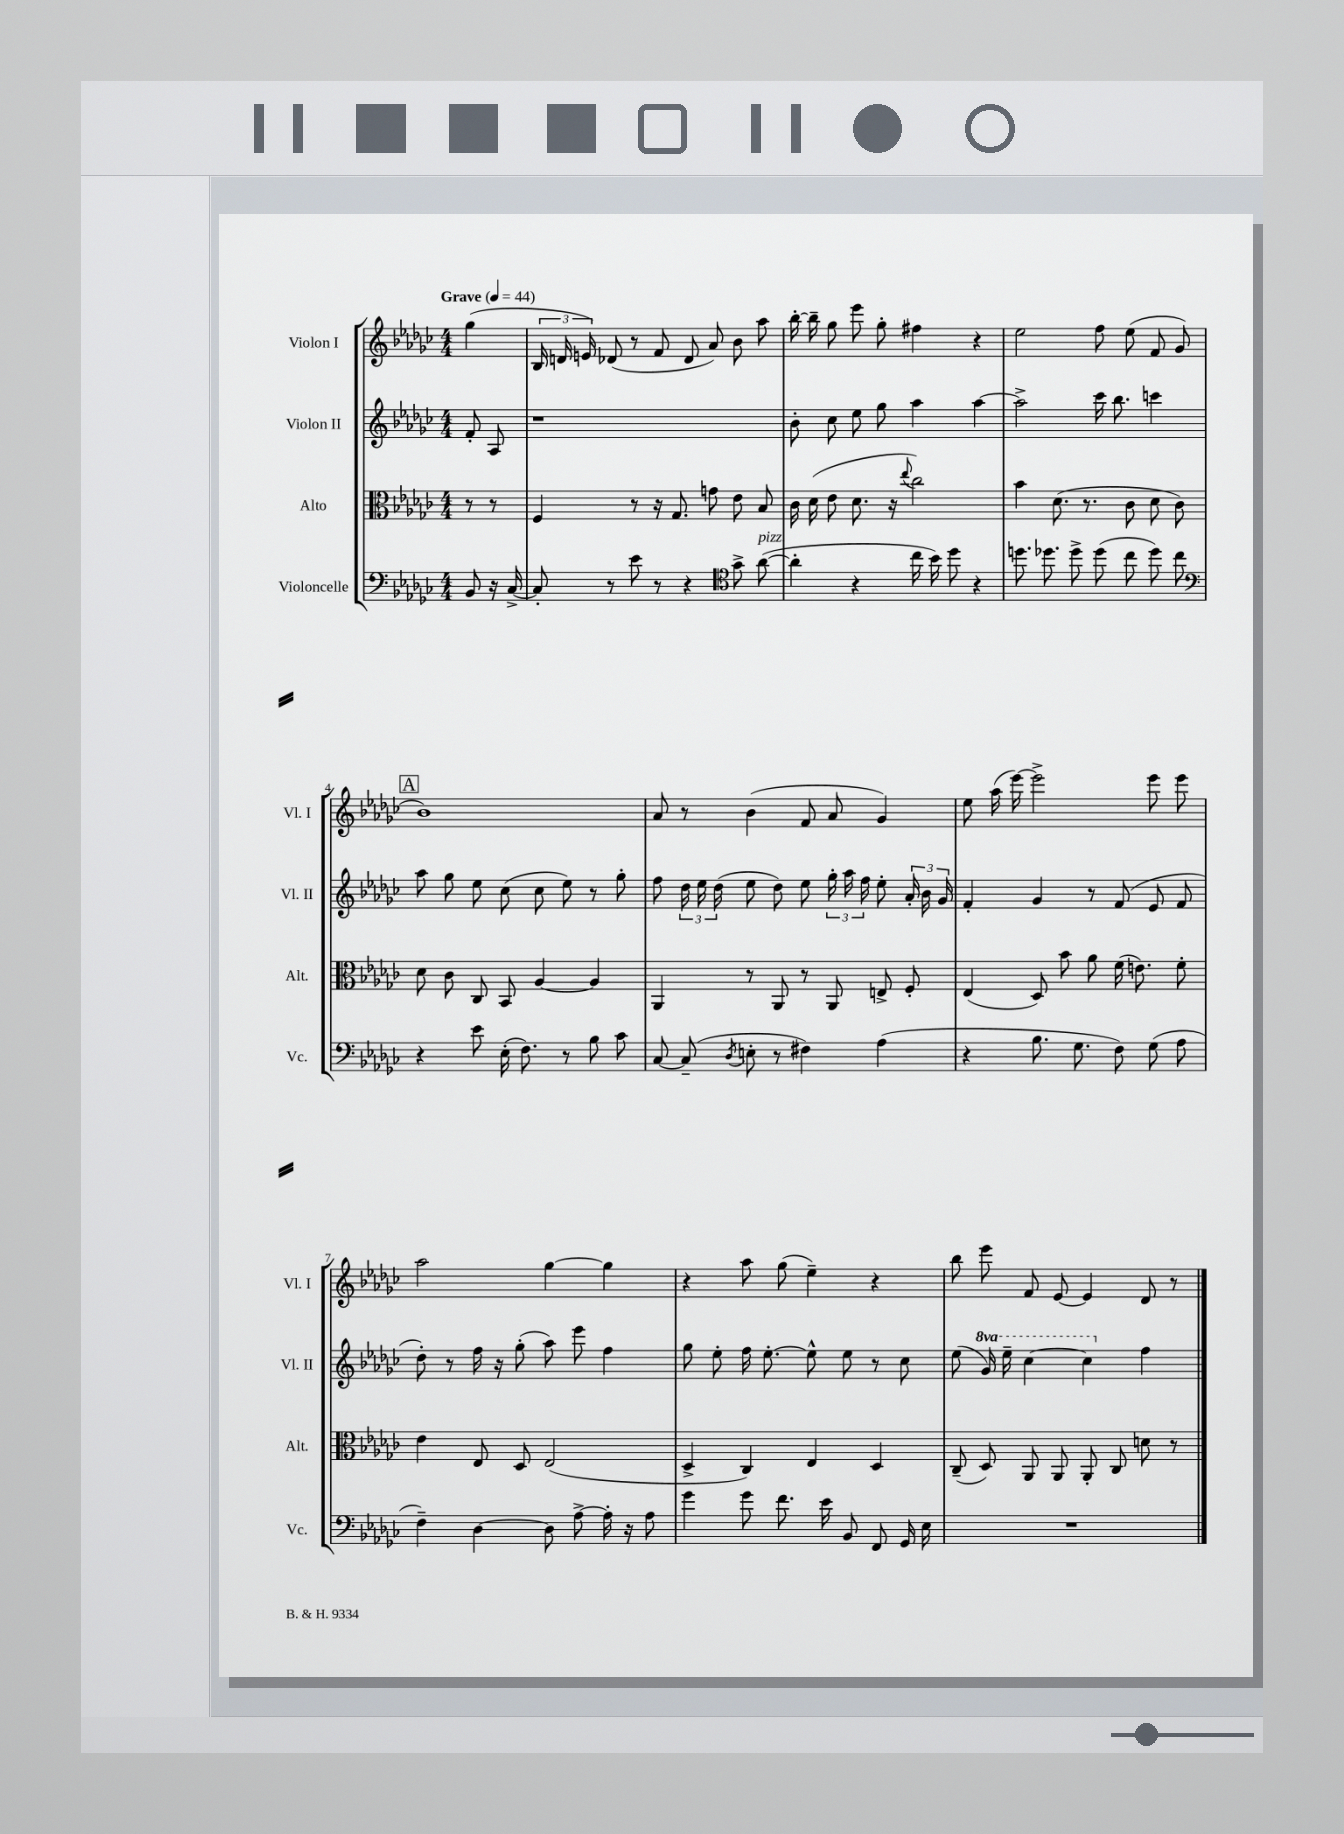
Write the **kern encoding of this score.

**kern	**kern	**kern	**kern
*staff4	*staff3	*staff2	*staff1
*clefF4	*clefC3	*clefG2	*clefG2
*k[b-e-a-d-g-c-]	*k[b-e-a-d-g-c-]	*k[b-e-a-d-g-c-]	*k[b-e-a-d-g-c-]
*M4/4	*M4/4	*M4/4	*M4/4
*MM44	*MM44	*MM44	*MM44
8BB-	8r	8f'	(4gg-
16r	8r	8A-	.
[16C-^	.	.	.
=	=	=	=
8C-']	4F	1r	24B-
.	.	.	24d
.	.	.	24e)
8r	.	.	(8d-
8e-	8r	.	8r
8r	16r	.	8f
.	8.G-	.	.
4r	.	.	8d-
.	8g	.	8a-)
*clefC4	*	*	*
8g-^	8e-	.	8b-
([8a-	8B-	.	8aa-
=	=	=	=
4a-']	16c-	8b-'	[16bb-'
.	(16d-	.	16bb-~]
.	8e-	8cc-	8gg-
4r	8.d-	8ee-	8eee-
.	.	8gg-	8gg-'
.	16r	.	.
.	8qqee-	.	.
16cc-	2cc-)	4aa-	4ff#
16b-)	.	.	.
8dd-	.	.	.
4r	.	[4aa-	4r
=	=	=	=
8.dd	4b-	2aa-^]	2ee-
8.dd-	.	.	.
.	(8.d-	.	.
8dd-^	.	.	.
.	8.r	.	.
(8dd-	.	16ccc-	8ff
.	.	8.bb-	.
8cc-	8c-	.	(8ee-
8dd-)	8d-	4ccc	8f
8cc-	8c-)	.	8g-
=	=	=	=
*clefF4	*	*	*
4r	8d-	8aa-	1b-)
.	8c-	8gg-	.
8e-	8C-	8ee-	.
(16E-'	8BB-	(8cc-	.
8.F)	.	.	.
.	[4A-	8cc-	.
8r	.	8ee-)	.
8B-	4A-]	8r	.
8c-	.	8gg-'	.
=	=	=	=
[8C-	4AA-	8ff	8a-
(8C-~]	.	24dd-	8r
.	.	24ee-	.
.	.	(24dd-	.
8qD-	.	.	.
8E'	8r	8ee-	(4b-
8r	8AA-	8dd-)	.
4F#)	8r	8ee-	8f
.	8AA-	24gg-'	8a-
.	.	24aa-	.
.	.	24ff	.
(4A-	8E^	8ee-'	4g-)
.	8F'	24a-'	.
.	.	24b-	.
.	.	24g-	.
=	=	=	=
4r	(4E-	4f'	8ee-
.	.	.	(16aa-
.	.	.	[16eee-)
8.B-	8D-)	4g-	2eee-^]
.	8b-	.	.
8.G-	.	.	.
.	8a-	8r	.
8F)	(16f	(8f	.
.	8.e)	.	.
(8G-	.	8e-	8eee-
8A-	8f'	8f	8eee-
=	=	=	=
4F~)	4e-	8dd-')	2aa-
.	.	8r	.
[4D-	8E-	16ff	.
.	.	16r	.
.	8D-	(8gg-'	.
8D-]	(2E-	8aa-)	[4gg-
[8A-^	.	8eee-	.
16A-']	.	4ff	4gg-]
16r	.	.	.
8A-	.	.	.
=	=	=	=
4g-	4D-^	8gg-	4r
.	.	8ee-'	.
8g-	4C-)	16ff	8aa-
.	.	[8.ee-'	.
8.f	.	.	(8gg-
.	4E-	8ee-^^]	4ee-~)
16e-	.	.	.
8BB-	.	8ee-	.
8FF	4D-	8r	4r
16GG-	.	8cc-	.
16E-	.	.	.
=	=	=	=
1r	(8C-~	(8ee-	8bb-
.	8D-)	16gg-)	8eee-
.	.	16eee-~	.
.	8AA-	[4ccc-	8f
.	8AA-	.	[8e-
.	8AA-'	4ccc-]	4e-]
.	8C-	.	.
.	8d	4ff	8d-
.	8r	.	8r
==	==	==	==
*-	*-	*-	*-
